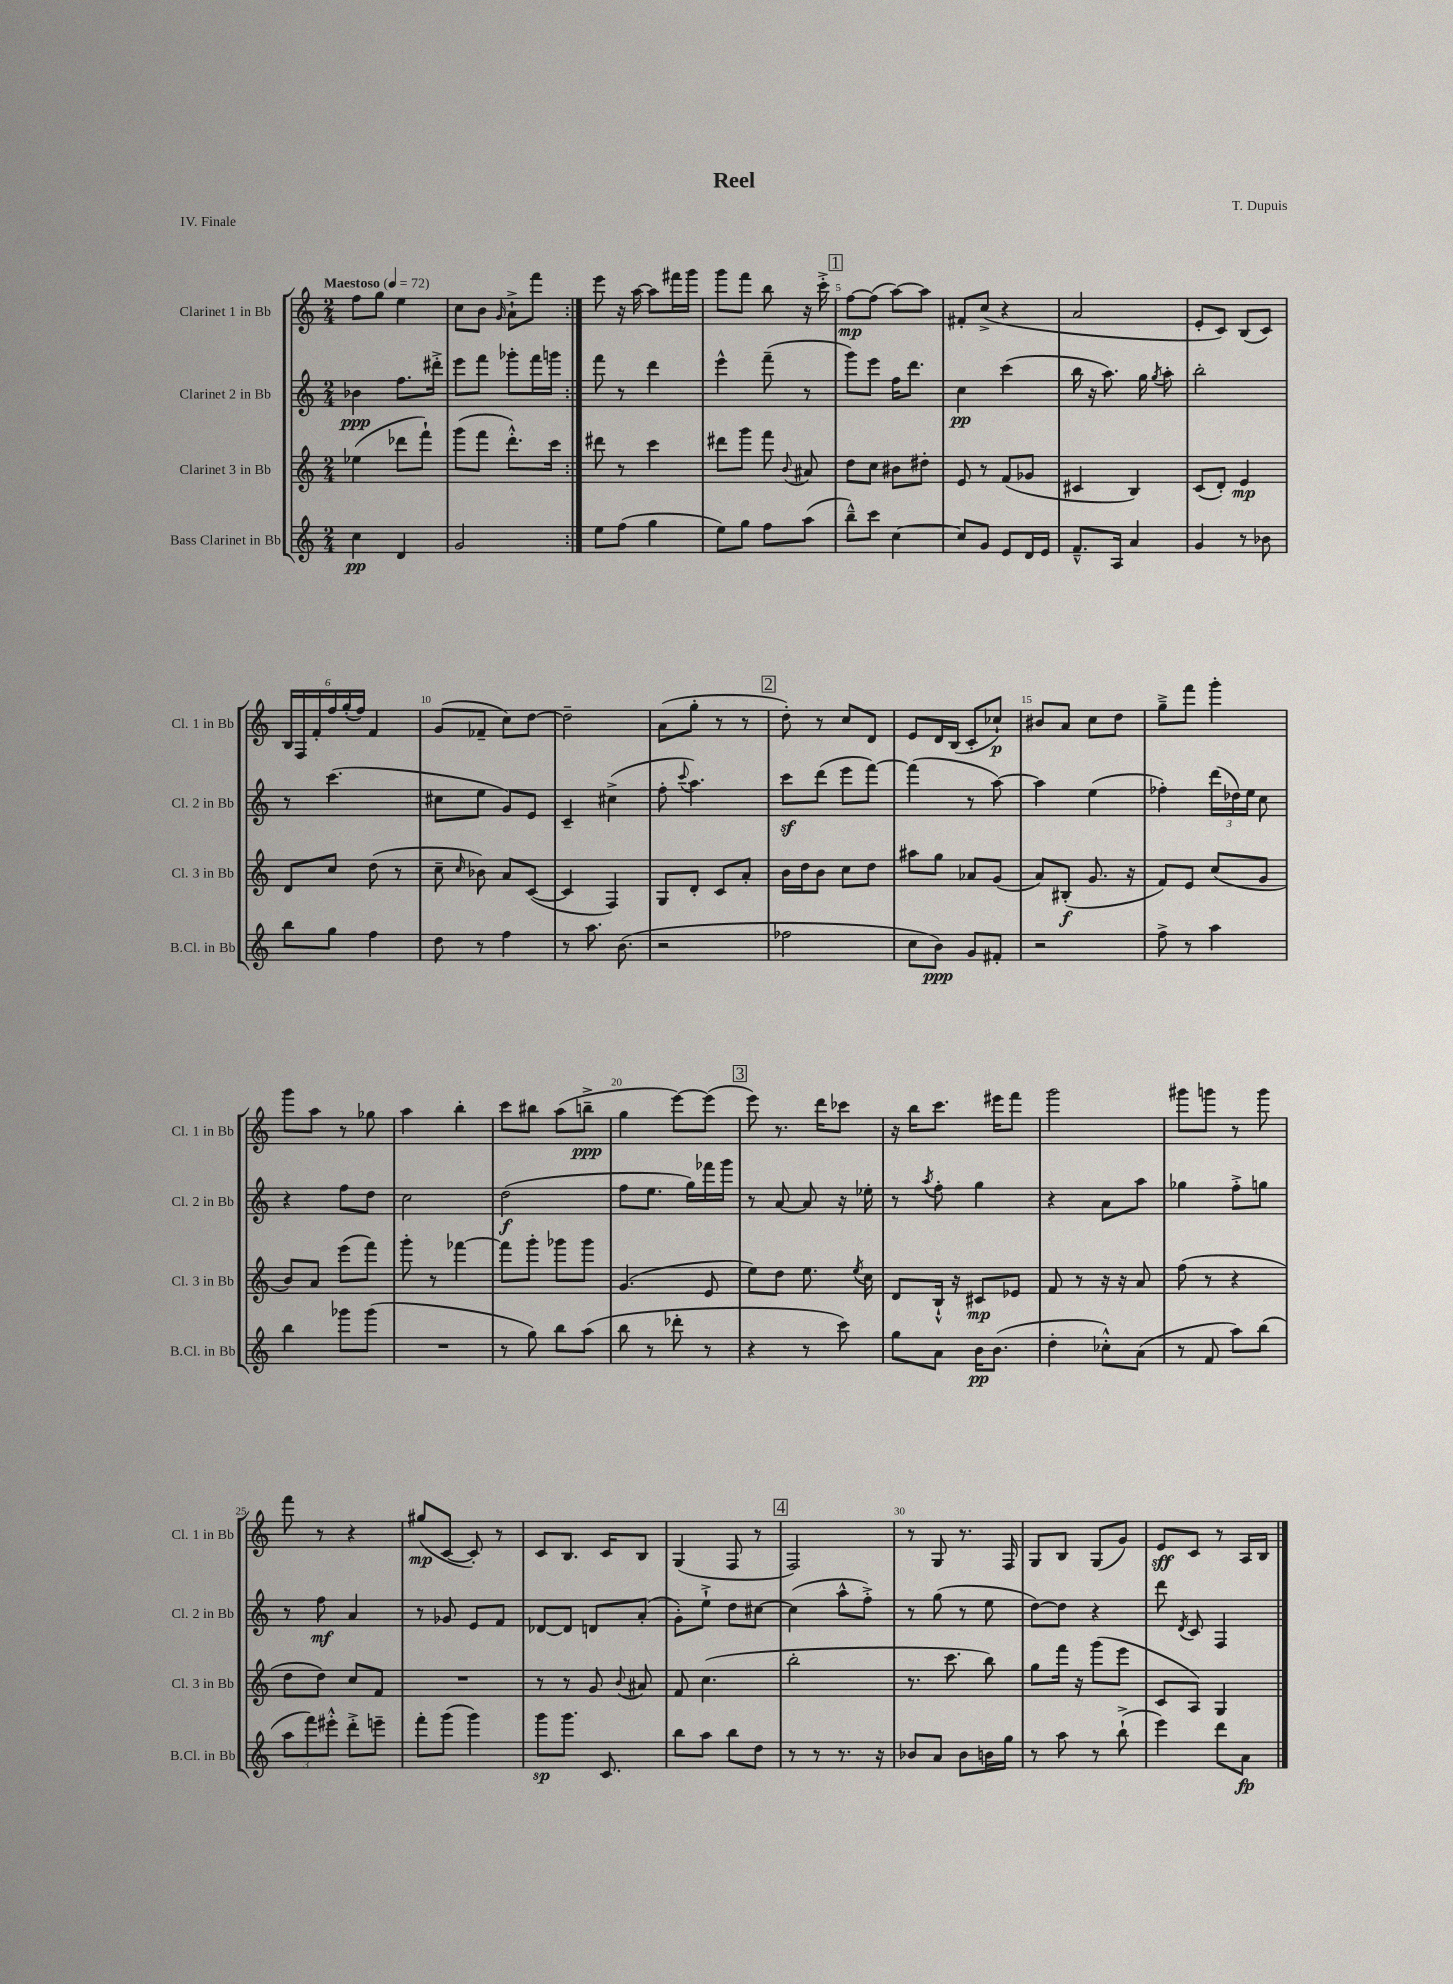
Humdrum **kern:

**kern	**dynam	**kern	**dynam	**kern	**dynam	**kern	**dynam
*part4	*part4	*part3	*part3	*part2	*part2	*part1	*part1
*staff4	*staff4	*staff3	*staff3	*staff2	*staff2	*staff1	*staff1
*I"Bass Clarinet in Bb	*	*I"Clarinet 3 in Bb	*	*I"Clarinet 2 in Bb	*	*I"Clarinet 1 in Bb	*
*I'B.Cl. in Bb	*	*I'Cl. 3 in Bb	*	*I'Cl. 2 in Bb	*	*I'Cl. 1 in Bb	*
*clefG2	*	*clefG2	*	*clefG2	*	*clefG2	*
*k[]	*	*k[]	*	*k[]	*	*k[]	*
*M2/4	*	*M2/4	*	*M2/4	*	*M2/4	*
*MM72	*	*MM72	*	*MM72	*	*MM72	*
=1	=1	=1	=1	=1	=1	=1	=1
!	!	!	!	!	!	!LO:TX:a:B:t=Maestoso	!
4cc\	pp	(4ee-X\	.	4b-X\	ppp	8ff\L	.
.	.	.	.	.	.	8gg\J	.
4d/	.	8ddd-X\L	.	8.ff\L	.	4ee\	.
.	.	8fff`\J)	.	.	.	.	.
.	.	.	.	16ddd#X'^\Jk	.	.	.
=2	=2	=2	=2	=2	=2	=2	=2
2g/	.	(8ggg\L	.	8eee\L	.	8cc\L	.
.	.	8fff\J	.	8fff\J	.	8b\J	.
.	.	.	.	.	.	16qqg/	.
.	.	8.ddd'^^\L)	.	8ggg-X'\L	.	8a`^\L	.
.	.	.	.	16fff\L	.	8fff\J	.
.	.	16ccc\Jk	.	16gggn\JJ	.	.	.
=3:|!	=3:|!	=3:|!	=3:|!	=3:|!	=3:|!	=3:|!	=3:|!
8ee\L	.	8ddd#X\	.	8fff\	.	8eee\	.
(8ff\J	.	8r	.	8r	.	16r	.
.	.	.	.	.	.	[16aa\	.
4gg\	.	4ccc\	.	4ddd\	.	8aa\L]	.
.	.	.	.	.	.	16fff#X\L	.
.	.	.	.	.	.	16ggg\JJ	.
=4	=4	=4	=4	=4	=4	=4	=4
8ee\L)	.	8ddd#X\L	.	4eee^^\	.	8ggg\L	.
8gg\J	.	8ggg\J	.	.	.	8fff\J	.
8ff\L	.	8fff\	.	(8fff~\	.	8bb\	.
.	.	8qqb/	.	.	.	.	.
(8aa\J	.	8a#X/	.	8r	.	16r	.
.	.	.	.	.	.	16ccc'^\	.
!!LO:REH:place=s1:t=1
=5	=5	=5	=5	=5	=5	=5	=5
8bb~^^\L)	.	8dd\L	.	8ggg\L)	.	[8ff\L	mp
8ccc\J	.	8cc\J	.	8eee\J	.	(8ff\J]	.
[4cc\	.	8b#X\L	.	16ff\KL	.	[8aa\L)	.
.	.	.	.	8.ddd\J	.	.	.
.	.	8dd#X'\J	.	.	.	8aa\J]	.
=6	=6	=6	=6	=6	=6	=6	=6
8cc/L]	.	8e/	.	4cc\	pp	8f#X'/L	.
8g/J	.	8r	.	.	.	(8cc^/J	.
8e/L	.	(8f/L	.	(4ccc\	.	4r	.
16d/L	.	8g-X/J	.	.	.	.	.
16e/JJ	.	.	.	.	.	.	.
=7	=7	=7	=7	=7	=7	=7	=7
8.f~^^/L	.	4c#X/	.	16bb\	.	2a/	.
.	.	.	.	16r	.	.	.
.	.	.	.	8.aa\)	.	.	.
16A/Jk	.	.	.	.	.	.	.
4a/	.	4B/)	.	.	.	.	.
.	.	.	.	16gg\	.	.	.
.	.	.	.	8qgg/	.	.	.
.	.	.	.	8aa'\	.	.	.
=8	=8	=8	=8	=8	=8	=8	=8
4g/	.	(8c/L	.	2bb'\	.	8e'/L	.
.	.	8d'/J)	.	.	.	8c/J)	.
8r	.	4e/	mp	.	.	(8B/L	.
8b-X\	.	.	.	.	.	8c/J)	.
!!LO:LB:g=z
=9	=9	=9	=9	=9	=9	=9	=9
8bb\L	.	8d/L	.	8r	.	24B/LL	.
.	.	.	.	.	.	24F/	.
.	.	.	.	.	.	24f'/	.
8gg\J	.	8cc/J	.	(4.ccc\	.	24ff/	.
.	.	.	.	.	.	(24gg'/	.
.	.	.	.	.	.	24ff/JJ)	.
4ff\	.	(8dd\	.	.	.	4f/	.
.	.	8r	.	.	.	.	.
=10	=10	=10	=10	=10	=10	=10	=10
8dd\	.	8cc~\	.	8cc#X\L	.	(8g/L	.
.	.	16qqcc/	.	.	.	.	.
8r	.	8b-X\)	.	8ee\J	.	8f-X~/J	.
4ff\	.	8a/L	.	8g/L)	.	8cc\L)	.
.	.	([8c/J	.	8e/J	.	[8dd\J	.
=11	=11	=11	=11	=11	=11	=11	=11
8r	.	4c/]	.	4c~/	.	2dd~\]	.
8.aa\	.	.	.	.	.	.	.
.	.	4F/)	.	(4cc#X^\	.	.	.
(8.b\	.	.	.	.	.	.	.
=12	=12	=12	=12	=12	=12	=12	=12
2r	.	8G/L	.	8ff'\	.	(8a\L	.
.	.	.	.	8qqccc/	.	.	.
.	.	8d'/J	.	4.aa\)	.	8gg'\J	.
.	.	8c/L	.	.	.	8r	.
.	.	8a'/J	.	.	.	8r	.
!!LO:REH:place=s1:t=2
=13	=13	=13	=13	=13	=13	=13	=13
2ff-X\	.	16b\LL	.	8cccz\L	.	8dd'\)	.
.	.	16dd\J	.	.	.	.	.
.	.	8b\J	.	(8ddd\J	.	8r	.
.	.	8cc\L	.	8eee\L	.	8cc/L	.
.	.	8dd\J	.	[8fff\J)	.	8d/J	.
=14	=14	=14	=14	=14	=14	=14	=14
8cc\L	.	8aa#X\L	.	(4fff\]	.	8e/L	.
8b\J)	ppp	8gg\J	.	.	.	16d/L	.
.	.	.	.	.	.	(16B/JJ	.
8g/L	.	8a-X/L	.	8r	.	8c'/L	.
8f#X'/J	.	(8g/J	.	[8aa\)	.	8cc-X`/J)	p
=15	=15	=15	=15	=15	=15	=15	=15
2r	.	8a/L)	.	4aa\]	.	8b#X/L	.
.	.	(8B#X'/J	f	.	.	8a/J	.
.	.	8.g/	.	(4ee\	.	8cc\L	.
.	.	.	.	.	.	8dd\J	.
.	.	16r	.	.	.	.	.
=16	=16	=16	=16	=16	=16	=16	=16
8ff^\	.	8f/L)	.	4ff-X'\)	.	8gg~^\L	.
8r	.	8e/J	.	.	.	8fff\J	.
4aa\	.	(8cc/L	.	(24ddd\LL	.	4ggg'\	.
.	.	.	.	24dd-X\)	.	.	.
.	.	.	.	24ee\JJ	.	.	.
.	.	8g/J	.	8cc\	.	.	.
!!LO:LB:g=z
=17	=17	=17	=17	=17	=17	=17	=17
4bb\	.	8b/L)	.	4r	.	8ggg\L	.
.	.	8a/J	.	.	.	8aa\J	.
8ggg-X\L	.	(8eee\L	.	8ff\L	.	8r	.
(8ggg-\J	.	8fff\J)	.	8dd\J	.	8gg-X\	.
=18	=18	=18	=18	=18	=18	=18	=18
2r	.	8ggg'\	.	2cc\	.	4aa\	.
.	.	8r	.	.	.	.	.
.	.	[4fff-X\	.	.	.	4bb'\	.
=19	=19	=19	=19	=19	=19	=19	=19
8r	.	8fff-\L]	.	(2dd\	f	8ccc\L	.
8gg\)	.	8ggg'\J	.	.	.	8bb#X\J	.
8bb\L	.	8ggg-X\L	.	.	.	(8aa\L	.
(8aa\J	.	8ggg-\J	.	.	.	8bbn~^\J	ppp
=20	=20	=20	=20	=20	=20	=20	=20
8bb\	.	(4.g/	.	8ff\L	.	4gg\	.
8r	.	.	.	8.ee\J	.	.	.
8ddd-X'\	.	.	.	.	.	[8eee\L)	.
.	.	.	.	16gg\LL)	.	.	.
8r	.	8e/	.	16fff-X\	.	(8eee\J]	.
.	.	.	.	16ggg\JJ	.	.	.
!!LO:REH:place=s1:t=3
=21	=21	=21	=21	=21	=21	=21	=21
4r	.	8ee\L)	.	8r	.	8eee\)	.
.	.	8dd\J	.	[8a/	.	8.r	.
8r	.	8.ee\	.	8a/]	.	.	.
.	.	.	.	.	.	16ddd\KL	.
8ccc\)	.	.	.	16r	.	8ccc-X\J	.
.	.	8qee/	.	.	.	.	.
.	.	16cc\	.	16ee-X'\	.	.	.
=22	=22	=22	=22	=22	=22	=22	=22
8gg\L	.	8d/L	.	8r	.	16r	.
.	.	.	.	.	.	16bb\KL	.
.	.	.	.	8qaa/	.	.	.
8a\J	.	16B`^^/Jk	.	8ff'\	.	8.ccc\J	.
.	.	16r	.	.	.	.	.
16b\KL	pp	8c#X/L	mp	4gg\	.	.	.
(8.b\J	.	.	.	.	.	16eee#X\KL	.
.	.	8e-X/J	.	.	.	8fff\J	.
=23	=23	=23	=23	=23	=23	=23	=23
4dd'\	.	8f/	.	4r	.	2ggg\	.
.	.	8r	.	.	.	.	.
8cc-X'^^\L)	.	16r	.	8a\L	.	.	.
.	.	16r	.	.	.	.	.
(8a\J	.	8a/	.	8aa\J	.	.	.
=24	=24	=24	=24	=24	=24	=24	=24
8r	.	(8ff\	.	4gg-X\	.	8ggg#X\L	.
8f/	.	8r	.	.	.	8gggn\J	.
8aa\L)	.	4r	.	8ff'^\L	.	8r	.
(8bb\J	.	.	.	8ggn\J	.	8ggg\	.
!!LO:LB:g=z
=25	=25	=25	=25	=25	=25	=25	=25
12aa\L	.	8dd\L	.	8r	.	8fff\	.
12fff\)	.	.	.	.	.	.	.
.	.	8dd\J)	.	8ff\	mf	8r	.
12eee#X'^^\J	.	.	.	.	.	.	.
8ddd'^\L	.	8cc/L	.	4a/	.	4r	.
8eeen~\J	.	8f/J	.	.	.	.	.
=26	=26	=26	=26	=26	=26	=26	=26
8fff'\L	.	2r	.	8r	.	(8gg#X/L	mp
(8ggg\J	.	.	.	8g-X/	.	[8c/J	.
4ggg\)	.	.	.	8e/L	.	8c'/])	.
.	.	.	.	8f/J	.	8r	.
=27	=27	=27	=27	=27	=27	=27	=27
8ggg\L	sp	8r	.	[8d-X/L	.	8c/L	.
8.ggg\J	.	8r	.	8d-/J]	.	8.B/J	.
.	.	8g/	.	8dn/L	.	.	.
8.c/	.	.	.	.	.	16c/KL	.
.	.	8qqb/	.	.	.	.	.
.	.	8a#X/	.	(8a'/J	.	8B/J	.
=28	=28	=28	=28	=28	=28	=28	=28
8bb\L	.	8f/	.	8g'\L)	.	(4G/	.
8aa\J	.	(4.cc\	.	8ee`^\J	.	.	.
8bb\L	.	.	.	8dd\L	.	8F/	.
8dd\J	.	.	.	[8cc#X\J	.	8r	.
!!LO:REH:place=s1:t=4
=29	=29	=29	=29	=29	=29	=29	=29
8r	.	2bb'\	.	(4cc#\]	.	2F/)	.
8r	.	.	.	.	.	.	.
8.r	.	.	.	8aa^^\L	.	.	.
.	.	.	.	8ff'^\J)	.	.	.
16r	.	.	.	.	.	.	.
=30	=30	=30	=30	=30	=30	=30	=30
8b-X/L	.	8.r	.	8r	.	8r	.
8a/J	.	.	.	(8gg\	.	8G/	.
.	.	8.ccc\	.	.	.	.	.
8b-\L	.	.	.	8r	.	8.r	.
16bn\L	.	8bb\)	.	8ee\	.	.	.
16gg\JJ	.	.	.	.	.	16F/	.
=31	=31	=31	=31	=31	=31	=31	=31
8r	.	8gg\L	.	[8dd\L)	.	8G/L	.
8aa\	.	16fff\Jk	.	8dd\J]	.	8B/J	.
.	.	16r	.	.	.	.	.
8r	.	(8ggg\L	.	4r	.	(8G/L	.
(8bb`^\	.	8eee\J	.	.	.	8g/J)	.
=32	=32	=32	=32	=32	=32	=32	=32
4eee\)	.	8c/L	.	8ddd\	.	8e/L	sff
.	.	.	.	8qd/	.	.	.
.	.	8A/J)	.	8c/	.	8c/J	.
8ddd\L	.	4G/	.	4F/	.	8r	.
8a\J	fp	.	.	.	.	16A/LL	.
.	.	.	.	.	.	16B/JJ	.
==	==	==	==	==	==	==	==
*-	*-	*-	*-	*-	*-	*-	*-
